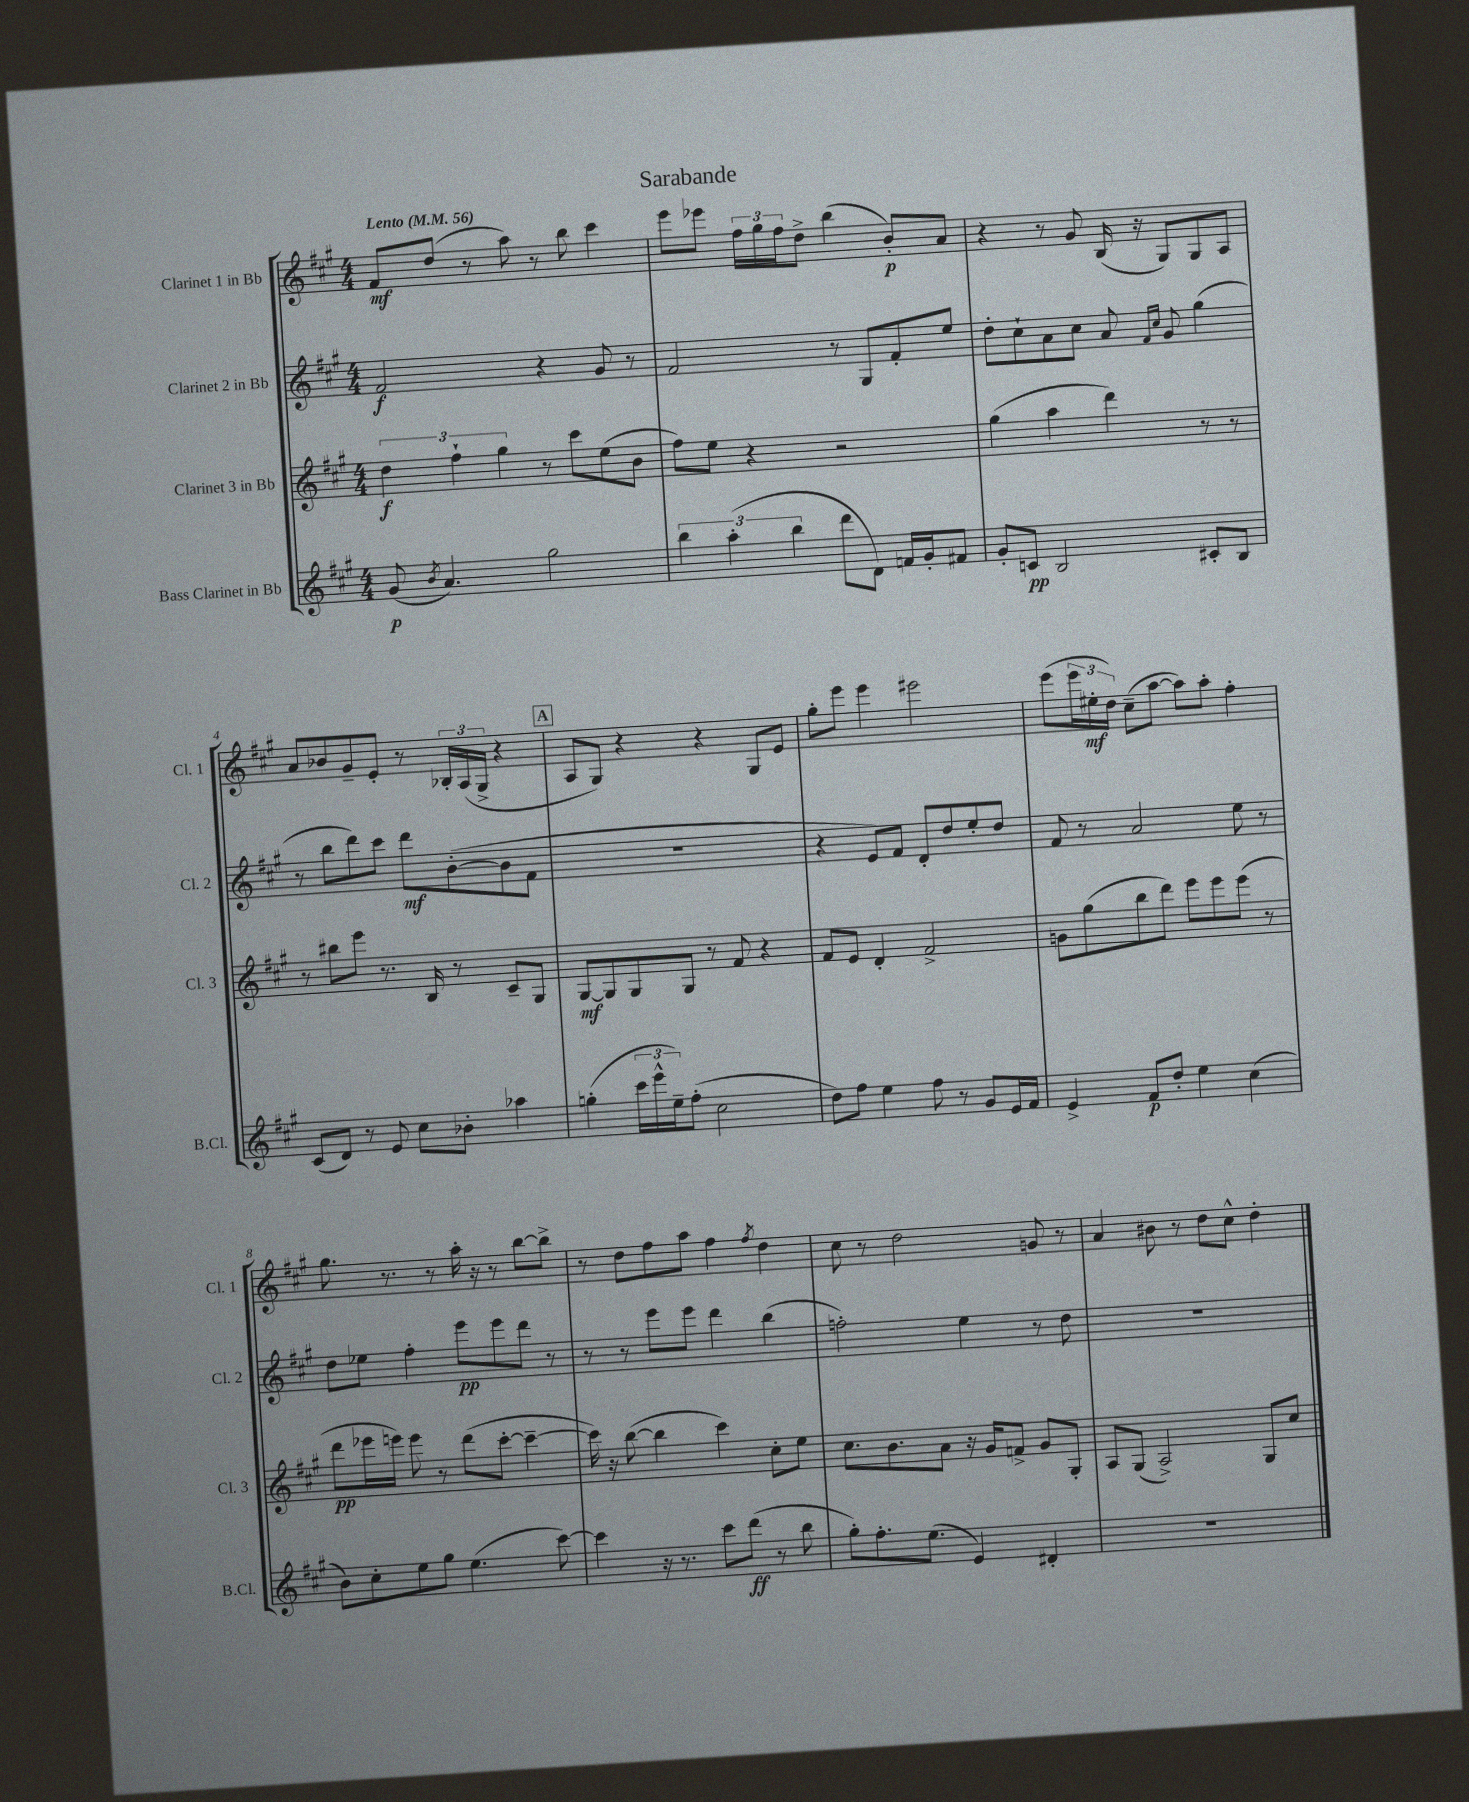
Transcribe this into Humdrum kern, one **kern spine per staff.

**kern	**kern	**kern	**kern
*staff4	*staff3	*staff2	*staff1
*clefG2	*clefG2	*clefG2	*clefG2
*k[f#c#g#]	*k[f#c#g#]	*k[f#c#g#]	*k[f#c#g#]
*M4/4	*M4/4	*M4/4	*M4/4
*MM56	*MM56	*MM56	*MM56
(8g#/	6dd\	2f#/	8f#/L
8qb/	.	.	.
4.a/)	.	.	(8dd/J
.	6ff#`\	.	.
.	.	.	8r
.	6gg#\	.	.
.	.	.	8aa\)
2gg#\	8r	4r	8r
.	8ccc#\L	.	8bb\
.	(8ee\	8g#/	4ccc#\
.	8b\J	8r	.
=	=	=	=
6bb\	8ff#\L)	2f#/	8eee\L
.	8ee\J	.	8eee-\J
(6aa'\	.	.	.
.	4r	.	24ff#\LL
.	.	.	24gg#\
6bb\	.	.	24ff#\J
.	.	.	8dd^\J
8ddd\L	2r	8r	(4bb\
8d\J)	.	8G#/L	.
16f/LL	.	8f#'/	8b'/L)
16g#'/J	.	.	.
8f#/J	.	8ee/J	8a/J
=	=	=	=
8g#'/L	(4gg#\	8dd'\L	4r
8c/J	.	8cc#`\	.
2B/	4aa\	8a\	8r
.	.	8cc#\J	8g#/
.	4ddd\)	8a/	(16B/
.	.	.	16r
.	.	16qqf#/LL	.
.	.	16qqcc#/JJ	.
.	.	8g#/	8G#/L)
8c#'/L	8r	(4gg#\	8G#/
8B/J	8r	.	8A/J
=	=	=	=
(8c#/L	8r	8r	8a/L
8d/J)	8bb#\L	8bb\L	8b-/
8r	8eee\J	8ddd\)	8g#~/
8e/	8.r	8ccc#\J	8e'/J
8cc#\L	.	8ddd\L	8r
.	16B/	.	.
8b-'\J	8r	([8b'\	24B-'/LL
.	.	.	(24A/
.	.	.	24G#^/JJ
4aa-\	8c#~/L	8b\]	4r
.	8G#/J	8f#\J	.
=	=	=	=
(4gg'\	[8G#/L	1r	8A/L
.	8G#/]	.	8G#/J)
24ccc#\LL	8G#/	.	4r
24eee^^\	.	.	.
24ee~\J)	.	.	.
(8ff#'\J	8G#/J	.	.
2cc#\	8r	.	4r
.	8f#/	.	.
.	4r	.	8G#/L
.	.	.	8e/J
=	=	=	=
8dd\L)	8f#/L	4r	8gg#'\L
8ff#\J	8e/J	.	8eee\J
4ee\	4d'/	8e/L)	4eee\
.	.	8f#/J	.
8ff#\	2f#^/	8d'/L	2eee#\
8r	.	8dd/	.
8g#/L	.	8ee'/	.
16e/L	.	8dd/J	.
16f#/JJ	.	.	.
=	=	=	=
4e^/	8g\L	8f#/	(8eee\L
.	(8gg#\	8r	24eee\L
.	.	.	24ee#'\
.	.	.	24dd\JJ)
8f#/L	8bb\	2a/	(8cc#~\L
8dd'/J	8ddd\J)	.	[8aa\J
4ee\	8eee\L	.	8aa\]L)
.	8eee\	.	8aa'\J
(4cc#\	(8eee\J	8ee\	4ff#'\
.	8r	8r	.
=	=	=	=
8b\L)	8ddd\L	8dd\L	8.gg#\
8cc#'\	16eee-\L	8ee-\J	.
.	16eee\JJ)	.	8.r
8ee\	8eee\	4ff#'\	.
8gg#\J	8r	.	8r
(4.ee\	(8ddd\L	8eee\L	16aa'\
.	.	.	16r
.	[8ccc#'\J	8eee\	8r
.	4ccc#~\_	8ddd\J	[8bb\L
[8ccc#\)	.	8r	8bb^\]J
=	=	=	=
4ccc#\]	16ccc#\])	8r	8r
.	16r	.	.
.	([8bb\	8r	8dd\L
16r	4bb\]	8eee\L	8ff#\
8.r	.	.	.
.	.	8eee\J	8aa\J
8ccc#\L	4ccc#\)	4ddd\	4ff#\
(8ddd\J	.	.	.
.	.	.	8qff#/
8r	8cc#'\L	(4bb\	4dd\
8bb\	8ee\J	.	.
=	=	=	=
8gg#'\L)	8.cc#\L	2ff'\)	8cc#\
8.ff#'\	.	.	8r
.	8.b\	.	.
.	.	.	2dd\
(8.ee\J	.	.	.
.	8a\J	.	.
4e/)	16r	4ee\	.
.	16g#/LK	.	.
.	8f^/J	.	.
4d#'/	8g#/L	8r	8g/
.	8G#'/J	8dd\	8r
=	=	=	=
1r	8A/L	1r	4a/
.	(8G#/J	.	.
.	2A^/)	.	8b#\
.	.	.	8r
.	.	.	8dd\L
.	.	.	8cc#^^\J
.	8G#/L	.	4dd'\
.	8cc#/J	.	.
==	==	==	==
*-	*-	*-	*-
